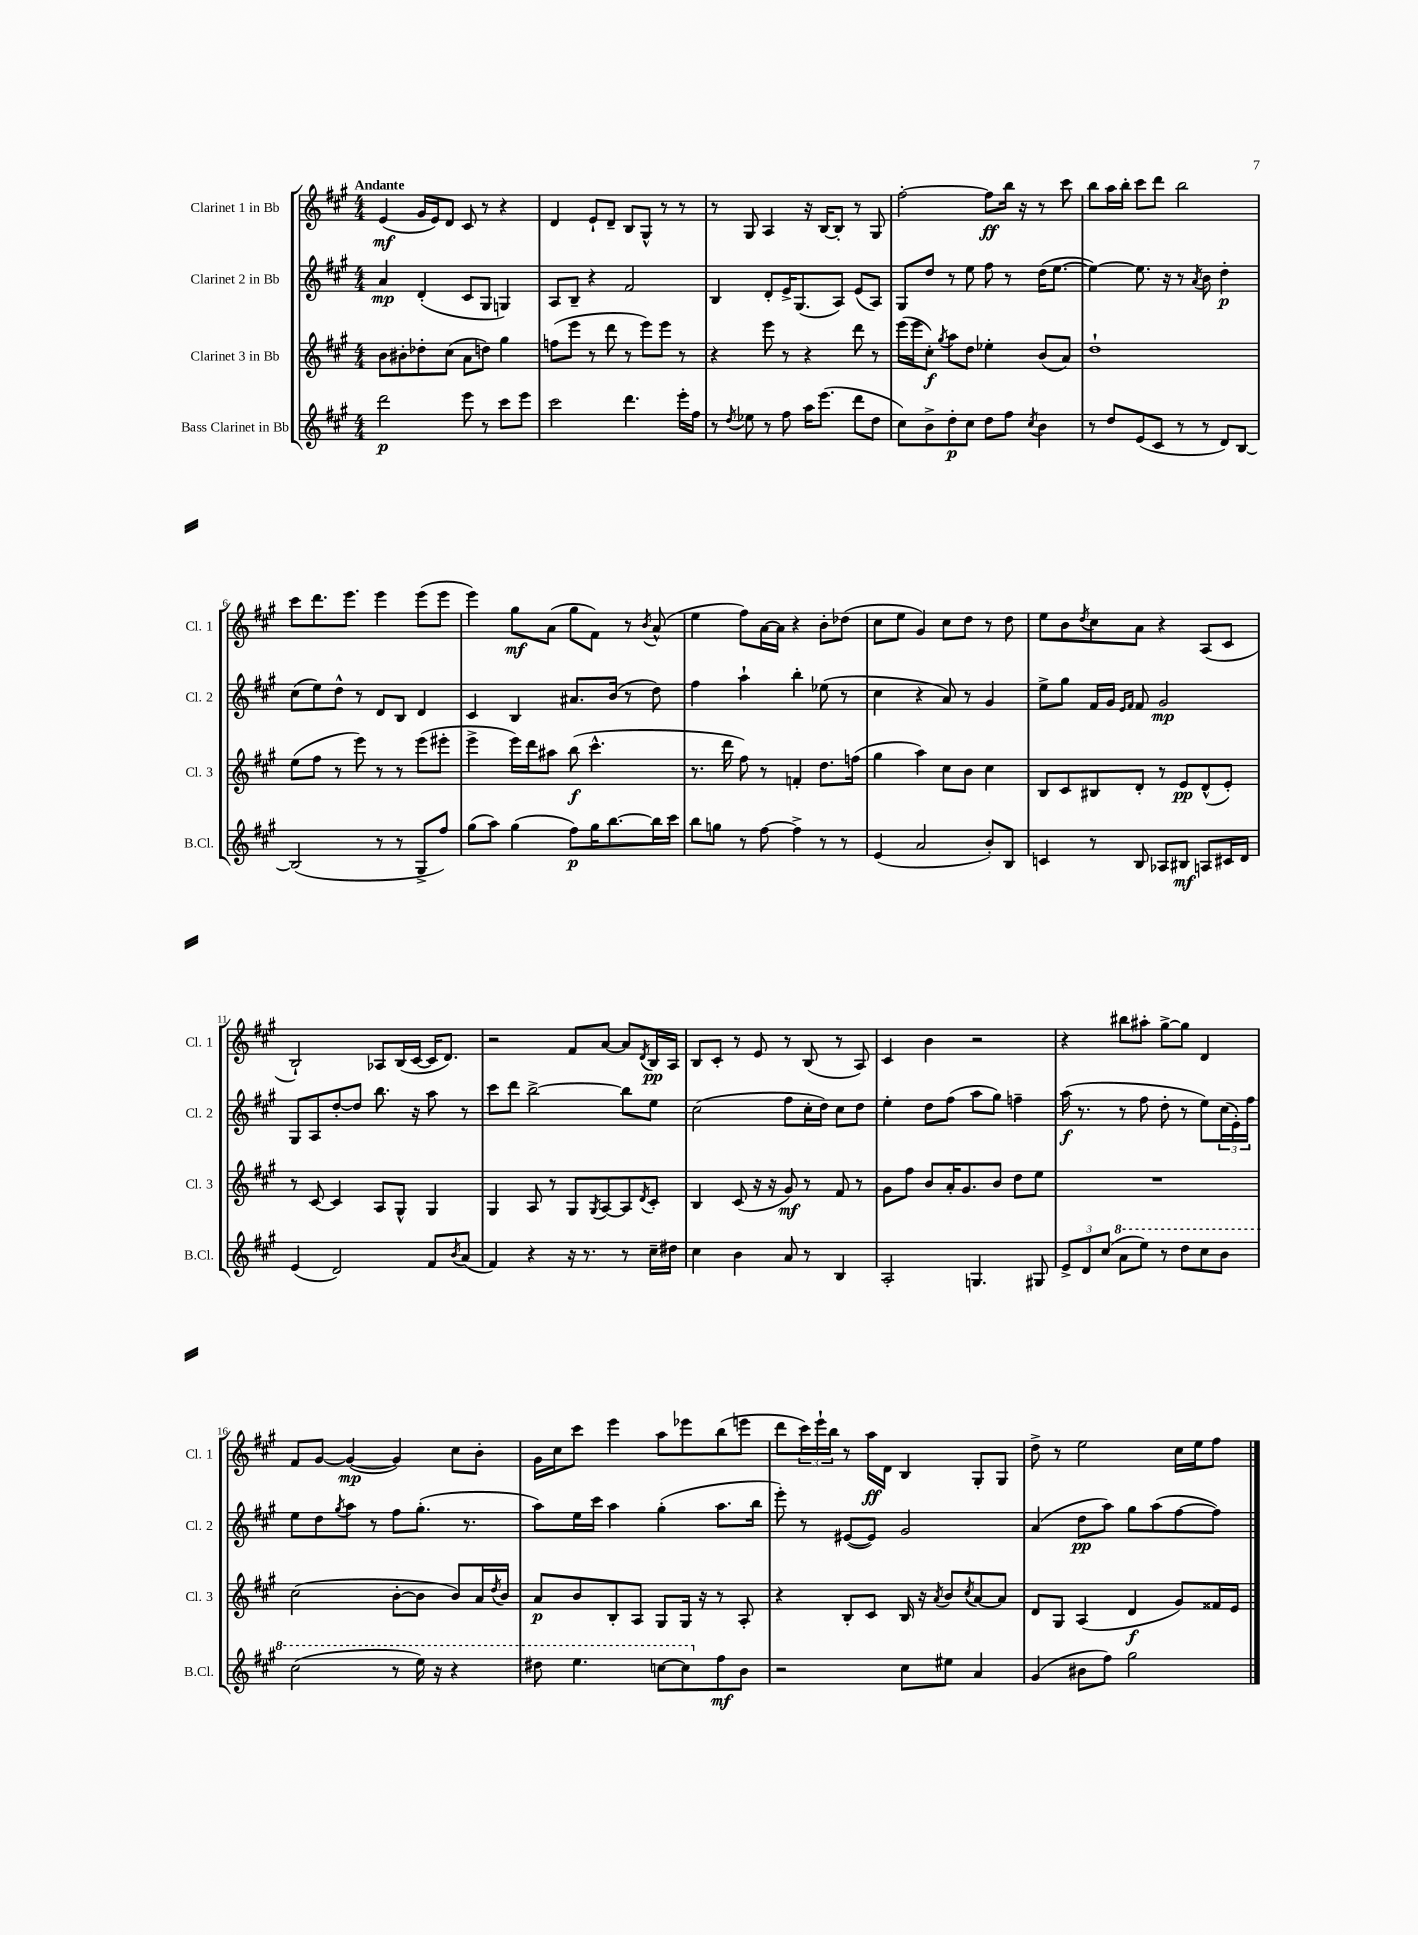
<<
\new StaffGroup <<
\new Staff = "s0" \with { instrumentName = "Clarinet 1 in Bb" shortInstrumentName = "Cl. 1" } {
    \clef treble \key a \major \numericTimeSignature \time 4/4 \tempo "Andante"
    e'4\mf( gis'16 e'16) d'8 cis'8 r8 r4 |
    d'4 e'8-! d'8-- b8 gis8-^ r8 r8 |
    r8 gis8 a4 r16 b16~ b8-. r8 gis8 |
    fis''2~-. fis''8\ff b''16 r16 r8 cis'''8 |
    b''8 a''16 b''16-. cis'''8 d'''8 b''2 |
    cis'''8 d'''8. e'''8. e'''4 e'''8( e'''8 |
    e'''4) gis''8\mf a'8( gis''8 fis'8) r8 \acciaccatura { b'8 } a'8-^( |
    e''4 fis''8) a'16~ a'16 r4 b'8-. des''8( |
    cis''8 e''8 gis'4) cis''8 d''8 r8 d''8 |
    e''8 b'8 \acciaccatura { d''8 } cis''8 a'8 r4 a8( cis'8 |
    b2-!) aes8 b16( cis'16~ cis'16 d'8.) |
    r2 fis'8 a'8~ a'8 \acciaccatura { d'8 } b16\pp a16 |
    b8 cis'8-. r8 e'8 r8 b8( r8 a8) |
    cis'4 b'4 r2 |
    r4 bis''8 ais''8-. gis''8~-> gis''8 d'4 |
    fis'8 gis'8~ gis'4~\mp( gis'4) cis''8 b'8-. |
    gis'16 cis''16 cis'''8 e'''4 a''8 ees'''8 b''8( e'''8 |
    d'''8 \tuplet 3/2 { cis'''16) e'''16-! b''16 } r8 a''16\ff d'16 b4 gis8-. gis8 |
    d''8-> r8 e''2 cis''16 e''16 fis''8 \bar "|." |
}
\new Staff = "s1" \with { instrumentName = "Clarinet 2 in Bb" shortInstrumentName = "Cl. 2" } {
    \clef treble \key a \major \numericTimeSignature \time 4/4
    a'4\mp d'4-.( cis'8 gis8 g4) |
    a8 b8-- r4 fis'2 |
    b4 d'8-. e'16-> gis8.( a8) e'8( a8) |
    gis8 d''8 r8 e''8 fis''8 r8 d''16( e''8.~ |
    e''4~) e''8. r16 r8 \acciaccatura { a'8 } b'8 d''4-.\p |
    cis''8( e''8) d''8-^ r8 d'8 b8 d'4 |
    cis'4 b4 ais'8. b'16( r8 d''8) |
    fis''4 a''4-! b''4-. ees''8( r8 |
    cis''4 r4 a'8) r8 gis'4 |
    e''8-> gis''8 fis'16 gis'16 \grace { e'16 fis'16 } fis'8 gis'2\mp |
    gis8 a8 d''8~-. d''8 b''8. r16 a''8 r8 |
    cis'''8 d'''8 b''2~-> b''8 e''8 |
    cis''2( fis''8 cis''16-. d''16) cis''8 d''8 |
    e''4-. d''8 fis''8( a''8 gis''8) f''4-- |
    a''16\f( r8. r8 fis''8 d''8-. r8 e''8) \tuplet 3/2 { cis''16( e'16-.) fis''16 } |
    e''8 d''8 \acciaccatura { gis''8 } a''8 r8 fis''8 gis''8.-.( r8. |
    a''8) e''16 cis'''16 a''4 gis''4-.( a''8. b''16 |
    e'''8-.) r8 eis'8~( eis'8) gis'2 |
    a'4( d''8\pp a''8) gis''8 a''8( fis''8~ fis''8) \bar "|." |
}
\new Staff = "s2" \with { instrumentName = "Clarinet 3 in Bb" shortInstrumentName = "Cl. 3" } {
    \clef treble \key a \major \numericTimeSignature \time 4/4
    b'8 bis'8-. des''8-. cis''8( a'8 d''8) gis''4 |
    f''8( e'''8 r8 d'''8 r8 e'''8) e'''8 r8 |
    r4 e'''8 r8 r4 d'''8 r8 |
    e'''16( e'''16 cis''8-.\f) \acciaccatura { gis''8 } a''8 d''8 ees''4-. b'8( a'8) |
    d''1-! |
    e''8( fis''8 r8 e'''8) r8 r8 e'''8( eis'''8-. |
    e'''4-> e'''16) d'''16 ais''8 b''8\f( cis'''4.-^ |
    r8. d'''16 fis''8) r8 f'4-. d''8. f''16( |
    gis''4 a''4) cis''8 b'8 cis''4 |
    b8 cis'8 bis8 d'8-. r8 e'8\pp d'8-^( e'8-.) |
    r8 cis'8~ cis'4 a8 gis8-^ gis4 |
    gis4 a8 r8 gis8 \acciaccatura { gis8 } a8~ a8 \acciaccatura { d'8 } cis'8-. |
    b4 cis'8( r16 r16 gis'8\mf) r8 fis'8 r8 |
    gis'8 fis''8 b'8 a'16-. gis'8. b'8 d''8 e''8 |
    R1 |
    cis''2( b'8~-. b'8 b'8) a'16 \acciaccatura { d''8 } b'16 |
    a'8\p b'8 b8-. a8 gis8 gis16 r16 r8 a8-. |
    r4 b8-. cis'8 b16 r16 \acciaccatura { a'8 } b'8 \acciaccatura { cis''8 } a'8~ a'8 |
    d'8 gis8 a4( d'4\f gis'8) fisis'16 e'16 \bar "|." |
}
\new Staff = "s3" \with { instrumentName = "Bass Clarinet in Bb" shortInstrumentName = "B.Cl." } {
    \clef treble \key a \major \numericTimeSignature \time 4/4
    d'''2\p e'''8 r8 cis'''8 e'''8 |
    cis'''2 d'''4. e'''16-. fis''16 |
    r8 \acciaccatura { d''8 } ees''8 r8 fis''8 a''16 e'''8.( d'''8 d''8 |
    cis''8) b'8-> d''8-.\p cis''8 d''8 fis''8 \acciaccatura { cis''8 } b'4 |
    r8 d''8 e'8( cis'8 r8 r8 d'8) b8~ |
    b2( r8 r8 gis8-> fis''8) |
    gis''8( a''8) gis''4( fis''8\p) gis''16 b''8.~ b''16 cis'''16 |
    b''8 g''8 r8 fis''8~ fis''4-> r8 r8 |
    e'4( a'2 b'8-.) b8 |
    c'4 r8 b8 aes8 bis8\mf a8 cis'16 d'16 |
    e'4( d'2) fis'8 \acciaccatura { b'8 } a'8( |
    fis'4) r4 r16 r8. r8 cis''16-- dis''16 |
    cis''4 b'4 a'8 r8 b4 |
    a2-. g4. gis8 |
    \tuplet 3/2 { e'8-> d'8 cis''8( } \ottava #1 a''8 e'''8) r8 d'''8 cis'''8 b''8 |
    cis'''2( r8 e'''16) r16 r4 |
    dis'''8 e'''4. c'''8~ c'''8 \ottava #0 fis''8\mf b'8 |
    r2 cis''8 eis''8 a'4 |
    gis'4( bis'8 fis''8) gis''2 \bar "|." |
}
>>
>>
